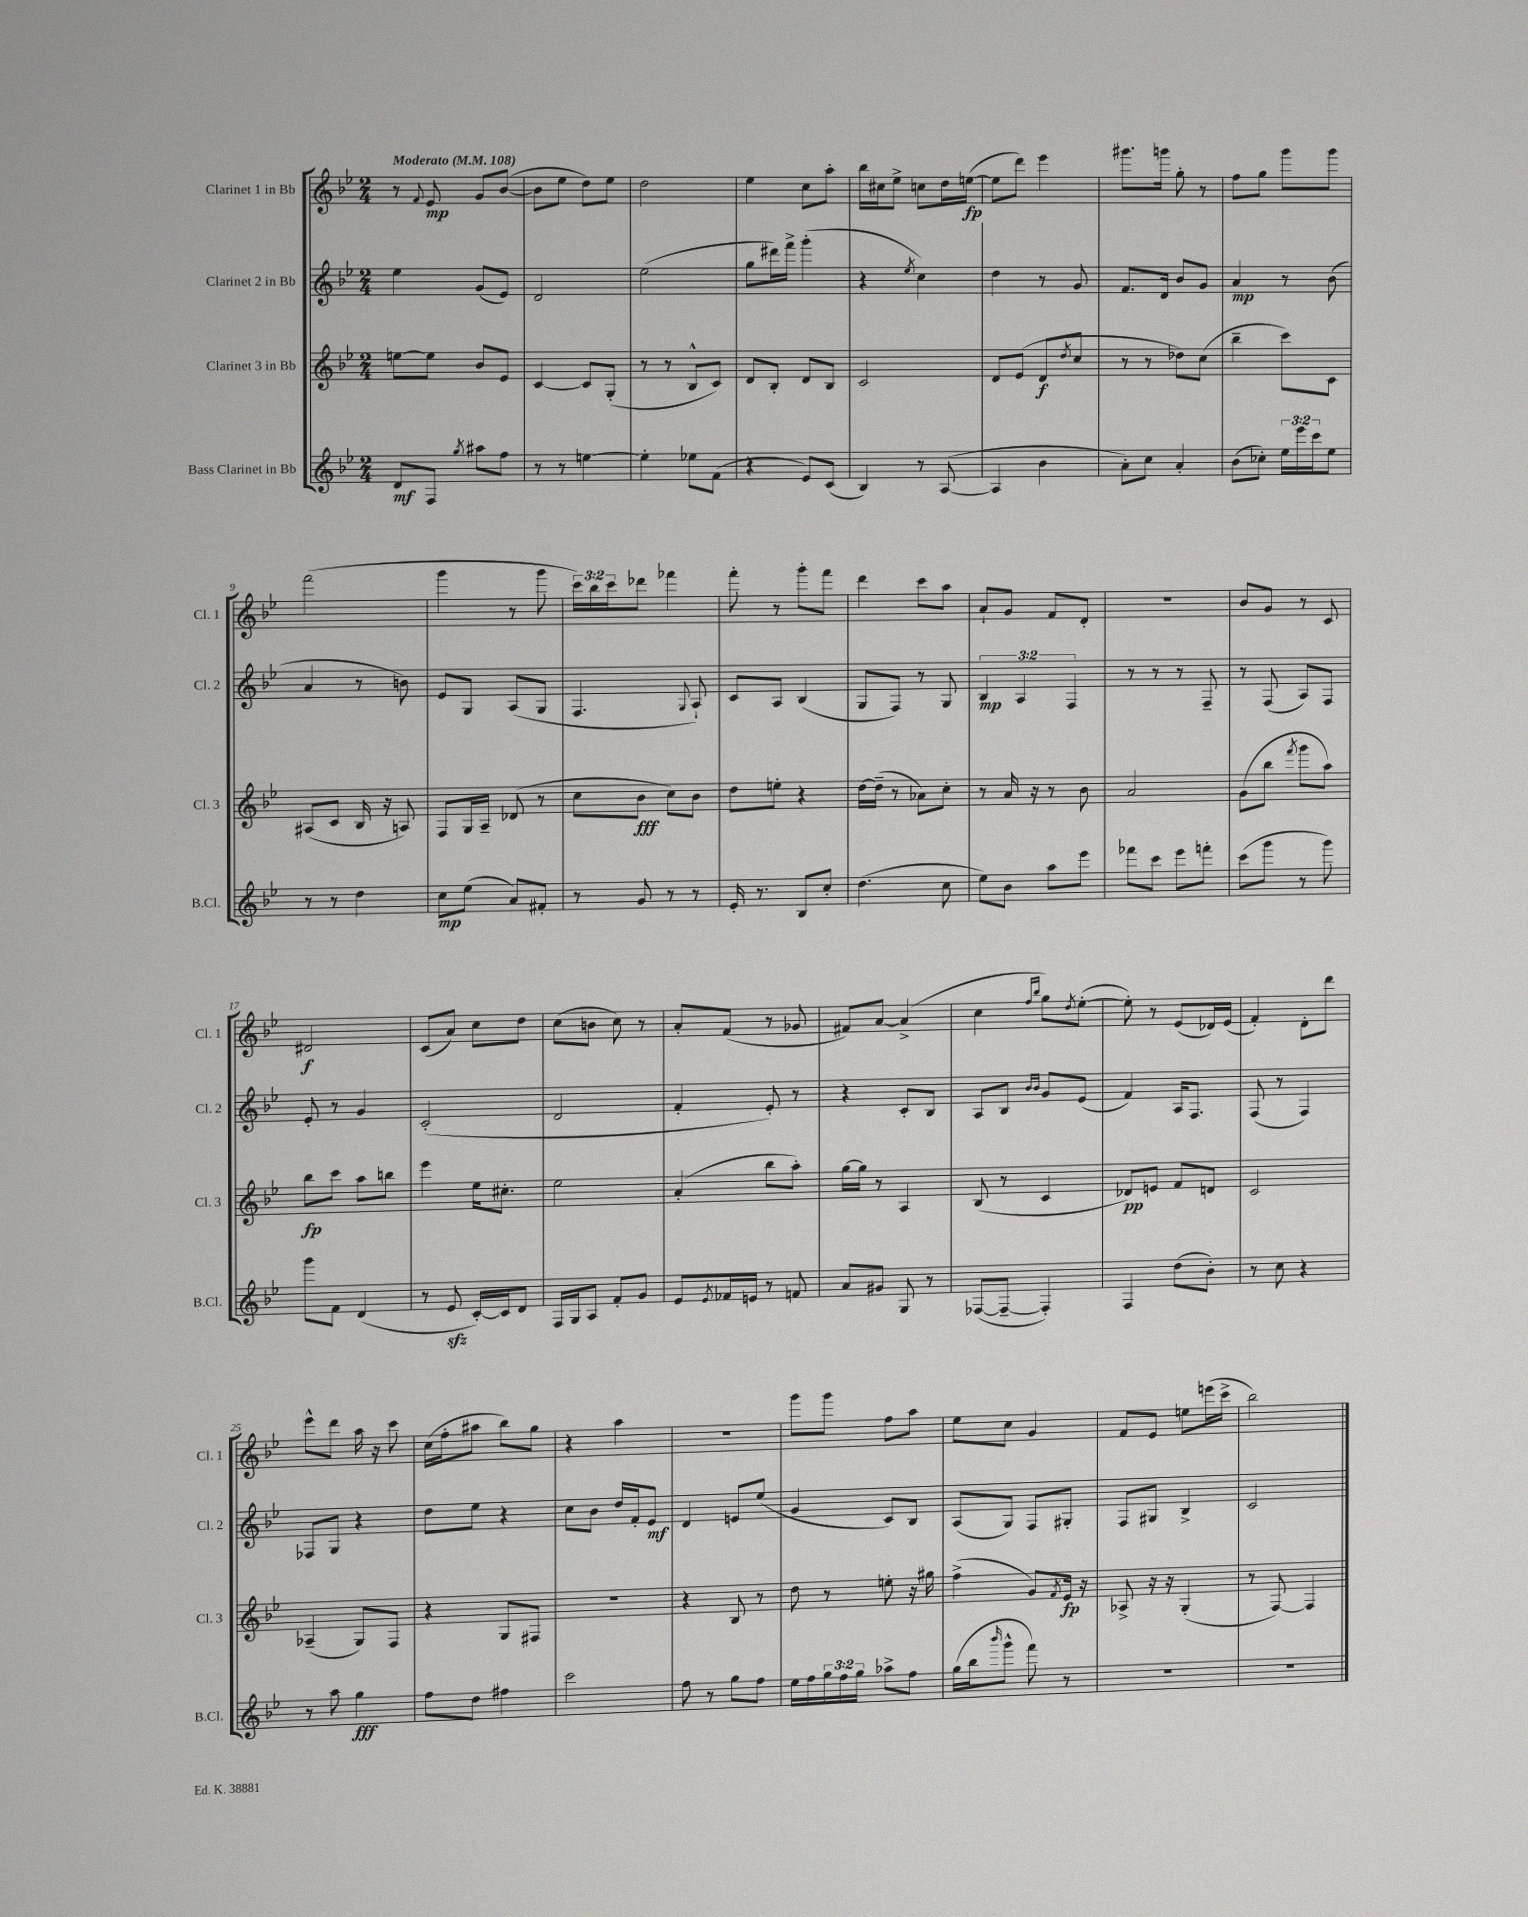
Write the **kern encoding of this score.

**kern	**kern	**kern	**kern
*staff4	*staff3	*staff2	*staff1
*clefG2	*clefG2	*clefG2	*clefG2
*k[b-e-]	*k[b-e-]	*k[b-e-]	*k[b-e-]
*M2/4	*M2/4	*M2/4	*M2/4
*MM108	*MM108	*MM108	*MM108
8d	[8ee	4ee-	8r
.	.	.	8qqf
8F	8ee]	.	8e-
8qgg	.	.	.
8aa#	8b-	(8g	8g
8ff	8e-	8e-)	([8b-
=	=	=	=
8r	[4c	2d	8b-]
8r	.	.	8ee-
[4ee	8c]	.	8dd)
.	(8G'	.	8ee-
=	=	=	=
4ee']	8r	(2ee-	2dd
.	8r	.	.
8ee-	8B-^^	.	.
(8f	8c)	.	.
=	=	=	=
4r	8d	8gg	4ee-
.	8B-'	16ddd#)	.
.	.	16fff^	.
8e-)	8d	(4ggg'	8cc
(8c	8B-	.	8aa'
=	=	=	=
4B-)	2c	4r	16bb-
.	.	.	16cc#
.	.	.	8ee-^
.	.	8qee-	.
8r	.	4cc)	8cc
([8A	.	.	16dd
.	.	.	([16ee
=	=	=	=
4A]	8d	4dd	8ee]
.	(8e-	.	8ddd)
4b-	8d	8r	4eee-
.	8qdd	.	.
.	8cc	8g	.
=	=	=	=
8a')	8r	8.f	8.ggg#
8cc	8r	.	.
.	.	16d	16ggg
4a'	8dd-)	8b-	8gg'
.	(8cc	8g	8r
=	=	=	=
(8b-	4bb-~	4a	8ff
8cc-')	.	.	8gg
24ee-	8ccc)	8r	8ggg
24eee-	.	.	.
24ccc	.	.	.
8ee-	8c	(8b-	8ggg
=	=	=	=
8r	(8A#	4a	(2fff
8r	8c	.	.
4dd	16B-	8r	.
.	16r	.	.
.	8A)	8b)	.
=	=	=	=
8cc	8F	8e-	4ggg
(8ee-	16G	8G	.
.	16A~	.	.
8a)	(8d-	(8A	8r
8f#'	8r	8G	8ggg
=	=	=	=
8r	8cc	4.F	24ccc)
.	.	.	24bb-
.	.	.	24ccc
8g	8b-	.	8ddd-
8r	8cc)	.	4fff-
.	.	8qqG	.
8r	8b-	8A`)	.
=	=	=	=
16e-'	8dd	8c	8fff'
8.r	.	.	.
.	8ee'	8A	8r
8B-	4r	(4B-	8ggg'
8cc'	.	.	8fff
=	=	=	=
(4.dd	[16dd	8G	4ddd
.	(16dd~]	.	.
.	8r	8F)	.
.	8a-)	8r	8ccc
8cc	8cc'	8G	8aa
=	=	=	=
8ee-)	8r	6B-	8a`
8b-	16a	.	8g
.	.	6A	.
.	16r	.	.
8aa	8r	.	8f
.	.	6F	.
8eee-	8b-	.	8d'
=	=	=	=
8fff-	2a	8r	2r
8ccc	.	8r	.
8eee-	.	8r	.
8fff'	.	8F~	.
=	=	=	=
(8ccc	(8g	8r	8b-
8ggg	8bb-	(8F	8g
.	8qfff	.	.
8r	8ggg	8A)	8r
8ggg)	8aa)	8F	8c
=	=	=	=
8ggg	8bb-	8e-'	2d#
8f	8ccc	8r	.
(4d	8aa	4g	.
.	8bb	.	.
=	=	=	=
8r	4eee-	(2c'	(8c
8e-	.	.	8a)
[16c')	16ee-	.	8cc
16c]	8.cc#'	.	.
8d	.	.	8dd
=	=	=	=
16F	2ee-	2d	(8cc
16G	.	.	.
8A	.	.	8b
8f'	.	.	8cc)
8g	.	.	8r
=	=	=	=
8e-	(4a'	4f'	8a'
8qe-	.	.	.
16f-	.	.	(8f
16e	.	.	.
8r	8bb-	8e-')	8r
8f	8aa')	8r	8g-
=	=	=	=
8a	[16gg	4r	8f#)
.	16gg]	.	.
8g#	8r	.	[8a
8G	4A	8c'	(4a^]
8r	.	8B-	.
=	=	=	=
([8F-	(8B-	8A	4cc
8F-~_	8r	8B-	.
.	.	16qqb-	16qqff
.	.	16qqb-	16qqbb-
4F-'])	4c	8g	8gg)
.	.	.	8qdd
.	.	(8e-	([8ee-'
=	=	=	=
4F	8d-)	4f)	8ee-'])
.	8e	.	8r
(8dd	8f	16A	(8e-
.	.	8.F	.
8b-')	8d	.	16d-)
.	.	.	(16e-
=	=	=	=
8r	2c	(8F	4f')
8cc	.	8r	.
4r	.	4F)	8d'
.	.	.	8ddd
=	=	=	=
8r	(4A-~	8F-	8eee-^^
8aa	.	8G	8ddd
4gg	8G)	4r	16aa
.	.	.	16r
.	8F	.	8ccc
=	=	=	=
8ff	4r	8dd	(16cc
.	.	.	16ff'
8dd	.	8ee-	8aa#
4ff#	8G	4r	8bb-)
.	8F#	.	8gg
=	=	=	=
2ccc	2r	8cc	4r
.	.	8b-	.
.	.	16dd	4aa
.	.	16f'	.
.	.	8e-	.
=	=	=	=
8ff	4r	4d	2r
8r	.	.	.
8gg	8B-	8e	.
8ff	8r	(8ee-	.
=	=	=	=
16ee-	8dd	4g	8ggg
16ff	.	.	.
24gg	8r	.	8ggg
24ff	.	.	.
24gg	.	.	.
8aa-^	8ee'	8c)	8ff
8ff	16r	8B-	8aa
.	16gg#	.	.
=	=	=	=
(16gg	(4ff^	(8A	8ee-
16bb-	.	.	.
16qqbbb-	.	.	.
8ggg^^	.	8G)	8cc
8fff)	8g)	8F	4g
.	8qf	.	.
8r	16e-	8G#'	.
.	16r	.	.
=	=	=	=
2r	8A-^	8F	8f
.	16r	8G#	8e-
.	16r	.	.
.	(4G'	4B-^	8ee
.	.	.	(16eee
.	.	.	16ccc^
=	=	=	=
2r	8r	2c	2bb-)
.	[8F)	.	.
.	4F]	.	.
==	==	==	==
*-	*-	*-	*-
